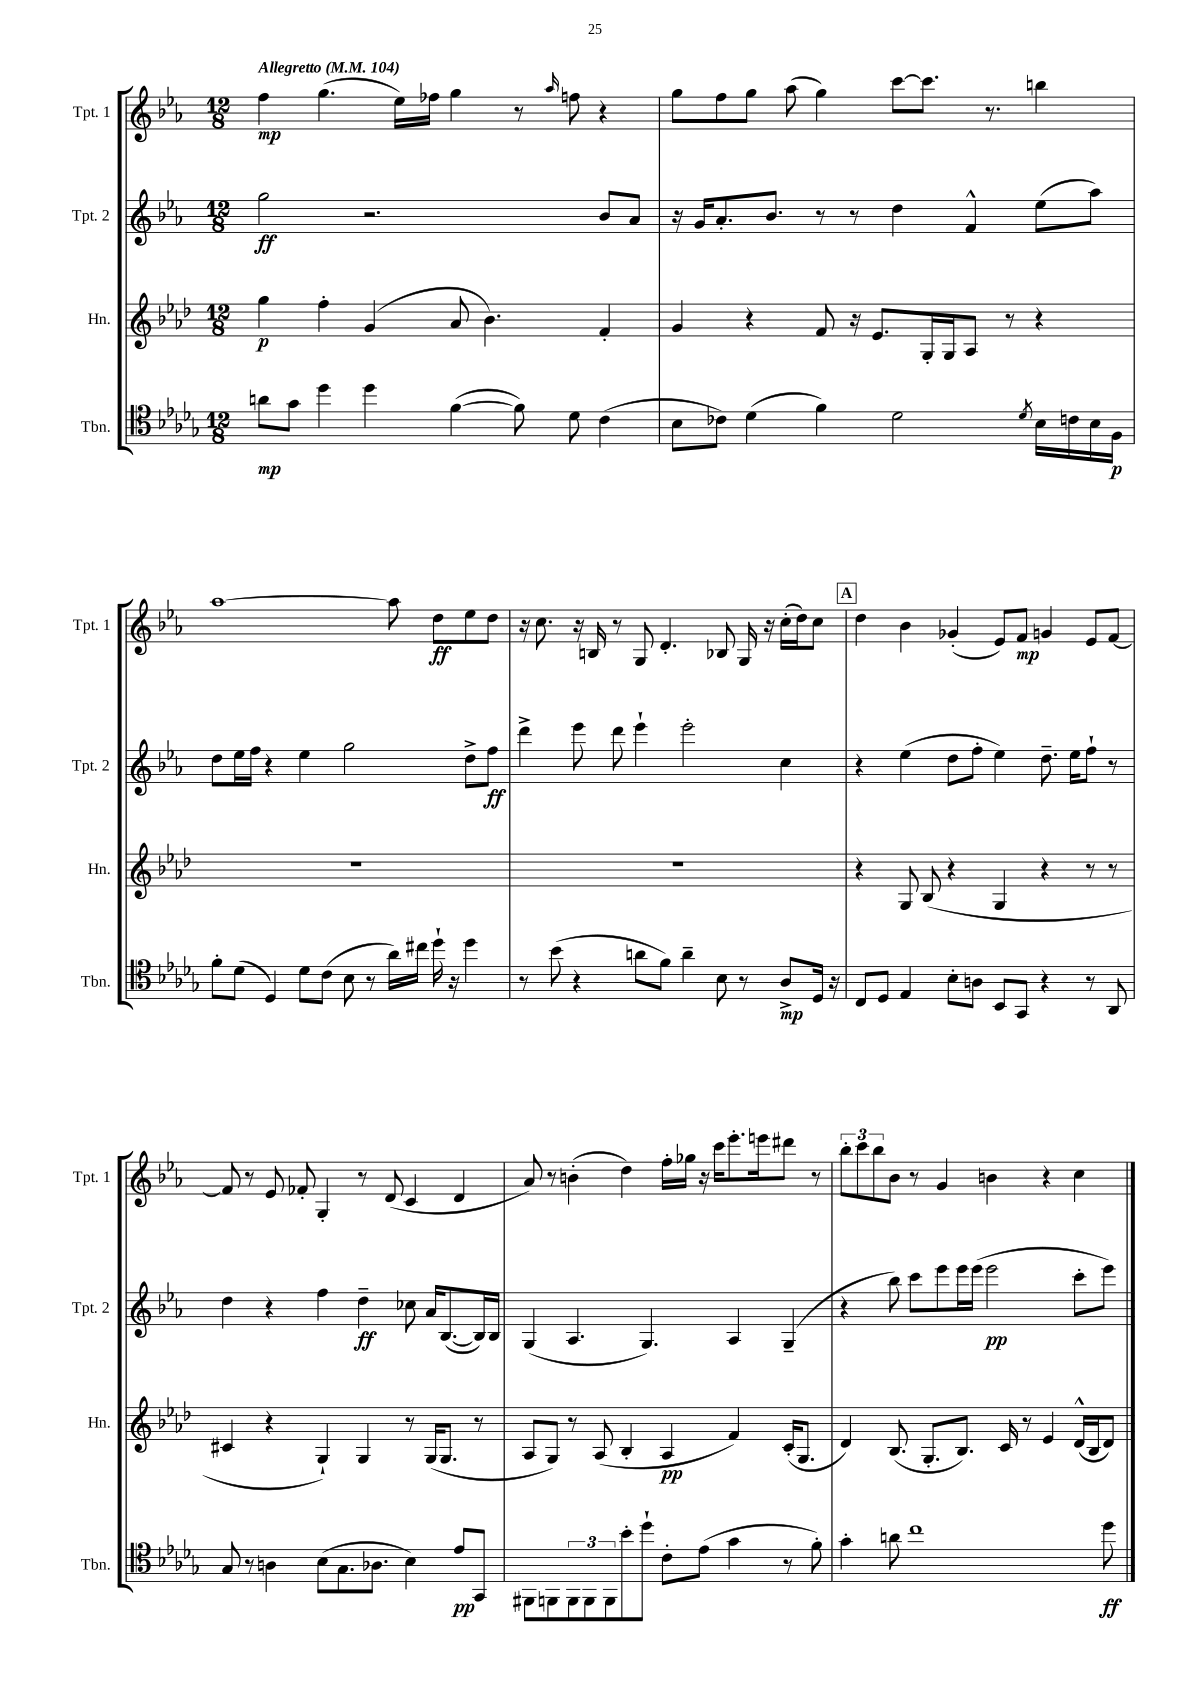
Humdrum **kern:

**kern	**kern	**kern	**kern
*staff4	*staff3	*staff2	*staff1
*clefC4	*clefG2	*clefG2	*clefG2
*k[b-e-a-d-g-]	*k[b-e-a-d-]	*k[b-e-a-]	*k[b-e-a-]
*M12/8	*M12/8	*M12/8	*M12/8
*MM104	*MM104	*MM104	*MM104
8a	4gg	2gg	4ff
8g-	.	.	.
4dd-	4ff'	.	(4.gg
4dd-	(4g	2.r	.
.	.	.	16ee-)
.	.	.	16ff-
([4f	8a-	.	4gg
.	4.b-)	.	.
8f])	.	.	8r
.	.	.	16qqaa-
8d-	.	.	8ff
(4c	4f'	8b-	4r
.	.	8a-	.
=	=	=	=
8B-	4g	16r	8gg
.	.	16g	.
8c-)	.	8.a-'	8ff
(4d-	4r	.	8gg
.	.	8.b-	.
.	.	.	(8aa-
4f)	8f	8r	4gg)
.	16r	8r	.
.	8.e-	.	.
2d-	.	4dd	[8ccc
.	16G'	.	8.ccc]
.	16G	.	.
.	8A-	4f^^	.
.	.	.	8.r
.	8r	.	.
8qd-	.	.	.
16B-	4r	(8ee-	4bb
16c	.	.	.
16B-	.	8aa-)	.
16F	.	.	.
=	=	=	=
8f'	1.r	8dd	[1aa-
(8d-	.	16ee-	.
.	.	16ff	.
4D-)	.	4r	.
8d-	.	4ee-	.
(8c	.	.	.
8B-	.	2gg	.
8r	.	.	.
16a-)	.	.	8aa-]
16cc#	.	.	.
16dd-`	.	.	8dd
16r	.	.	.
4dd-	.	8dd^	8ee-
.	.	8ff	8dd
=	=	=	=
8r	1.r	4ddd^	16r
.	.	.	8.cc
(8b-	.	.	.
4r	.	8eee-	16r
.	.	.	16B
.	.	8ddd	8r
8a	.	4eee-`	8G
8f)	.	.	4.d'
4a~	.	2eee-'	.
8B-	.	.	8B-
8r	.	.	16G
.	.	.	16r
8A-^	.	4cc	(16cc'
.	.	.	16dd)
16D-	.	.	8cc
16r	.	.	.
=	=	=	=
8C	4r	4r	4dd
8D-	.	.	.
4E-	8G	(4ee-	4b-
.	(8B-	.	.
8B-'	4r	8dd	(4g-'
8A	.	8ff'	.
8BB-	4G	4ee-)	8e-)
8GG-	.	.	8f
4r	4r	8.dd~	4g
.	.	16ee-	.
8r	8r	8ff`	8e-
8AA-	8r	8r	[8f
=	=	=	=
8G-	4c#	4dd	8f]
8r	.	.	8r
4A	4r	4r	8e-
.	.	.	8f-'
(8B-	4G`)	4ff	4G'
8.G-	.	.	.
.	4G	4dd~	8r
8.A-	.	.	.
.	.	.	(8d
4B-)	8r	8cc-	4c
.	(16G	16a-	.
.	8.G	([8.B-	.
8e-	.	.	4d
8GG-	8r	16B-])	.
.	.	16B-	.
=	=	=	=
8FF#	8A-	(4G	8a-)
8FF	8G)	.	8r
12FF	8r	4.A-	(4b'
12FF	.	.	.
.	(8A-	.	.
12FF	.	.	.
8b-'	4B-'	.	4dd)
8dd-`	.	4.G)	.
8c'	4A-	.	16ff'
.	.	.	16gg-
(8e-	.	.	16r
.	.	.	16ccc
4g-	4f)	4A-	8.eee-'
.	.	.	16eee
8r	(16c'	(4G~	8ddd#
.	8.G	.	.
8f')	.	.	8r
=	=	=	=
4g-'	4d-)	4r	12bb-'
.	.	.	12ccc
.	.	.	12bb-
8a	(8.B-	8bb-)	8b-
1cc	.	8ccc	8r
.	8.G'	.	.
.	.	8eee-	4g
.	8.B-)	16eee-	.
.	.	(16eee-	.
.	.	2eee-	4b
.	16c	.	.
.	8r	.	.
.	4e-	.	4r
.	(16d-^^	8ccc'	4cc
.	16B-	.	.
8dd-	8d-)	8eee-)	.
==	==	==	==
*-	*-	*-	*-
